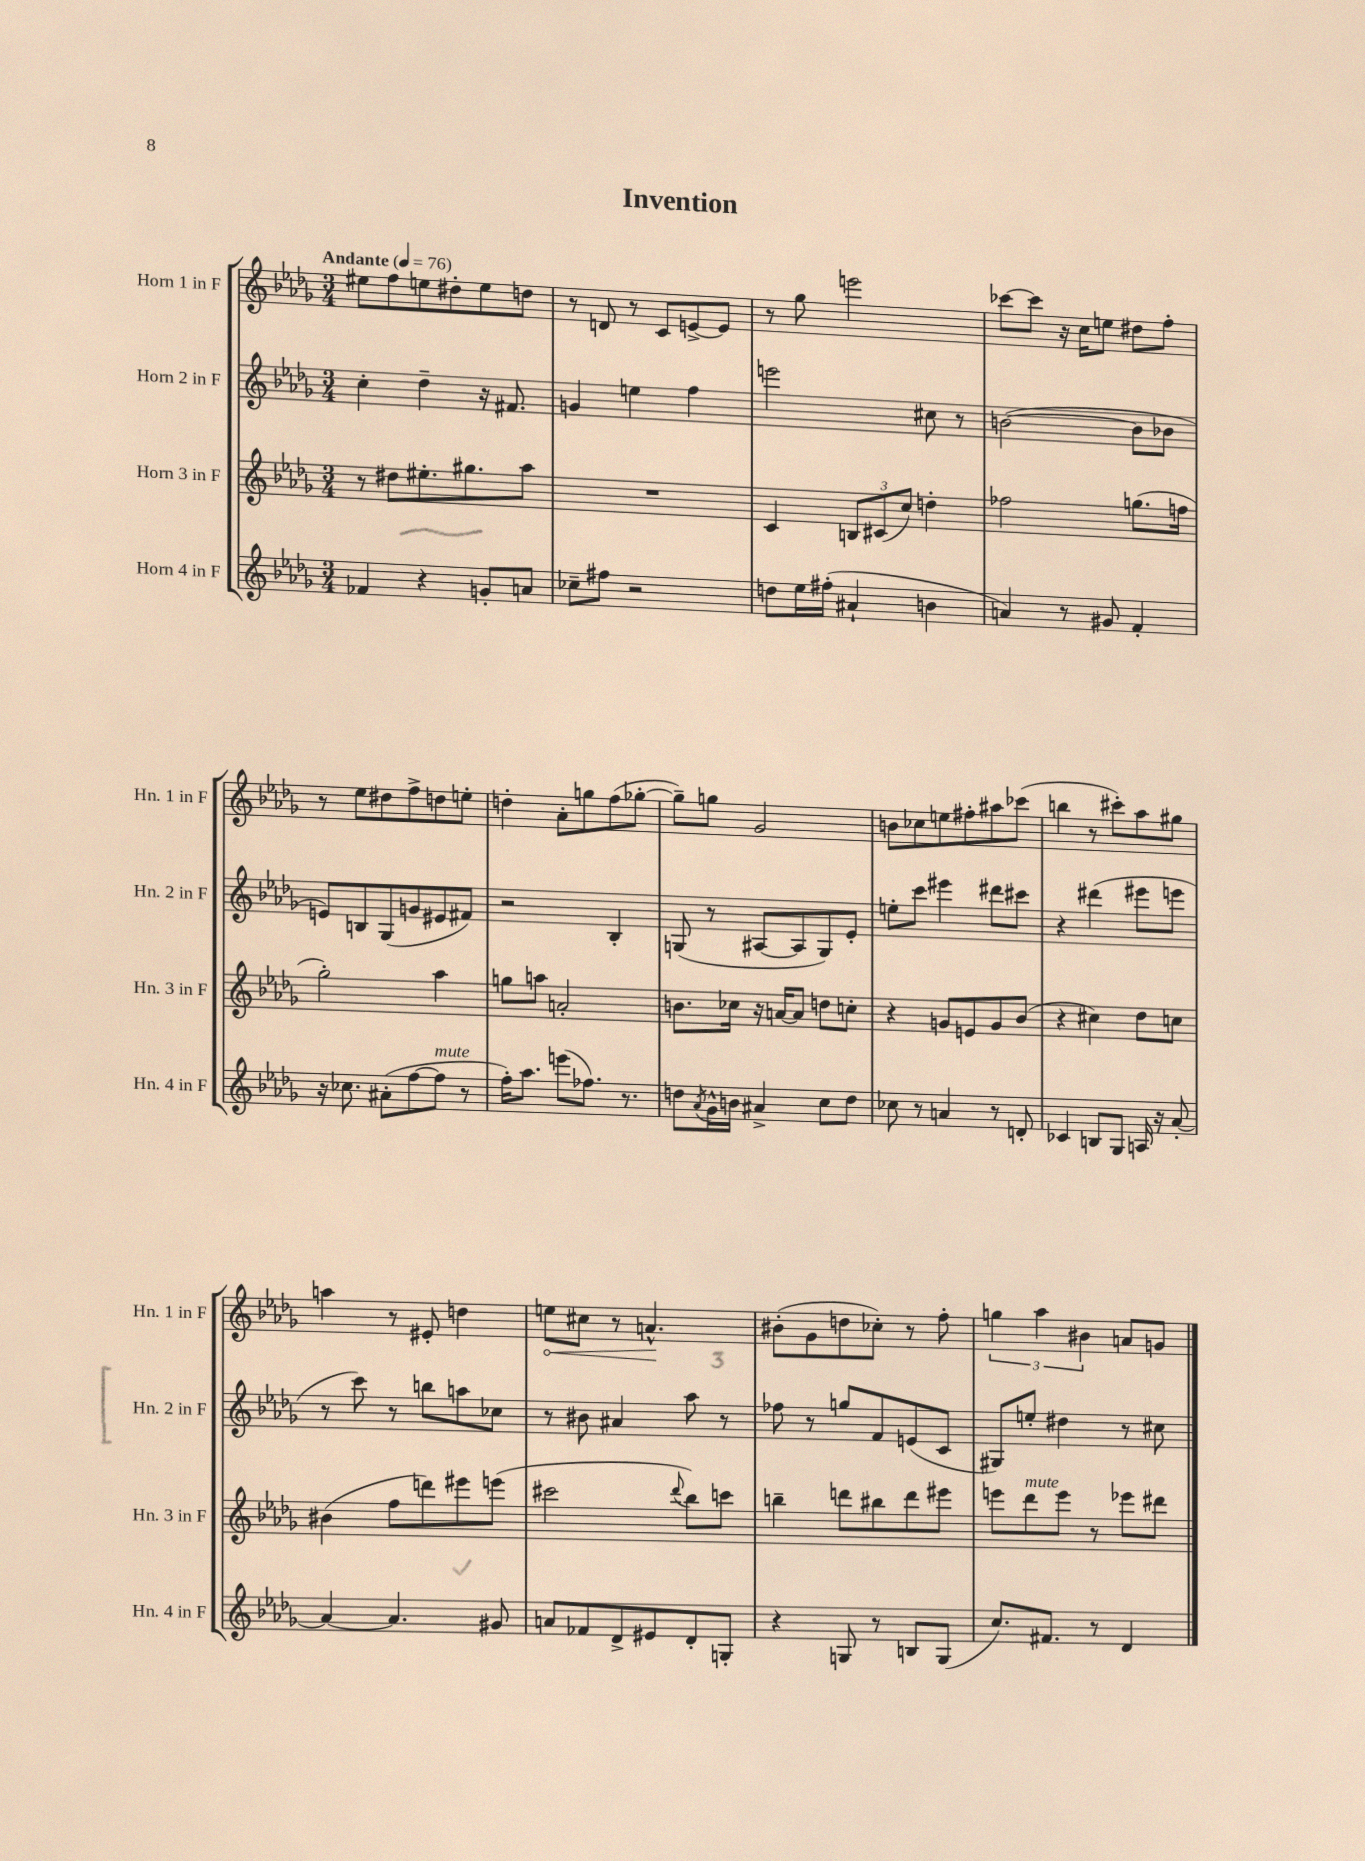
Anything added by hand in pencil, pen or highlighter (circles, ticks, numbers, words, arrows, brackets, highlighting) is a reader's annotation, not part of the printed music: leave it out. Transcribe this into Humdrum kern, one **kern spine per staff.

**kern	**kern	**kern	**kern	**dynam
*part4	*part3	*part2	*part1	*part1
*staff4	*staff3	*staff2	*staff1	*staff1
*I"Horn 4 in F	*I"Horn 3 in F	*I"Horn 2 in F	*I"Horn 1 in F	*
*I'Hn. 4 in F	*I'Hn. 3 in F	*I'Hn. 2 in F	*I'Hn. 1 in F	*
*clefG2	*clefG2	*clefG2	*clefG2	*
*k[b-e-a-d-g-]	*k[b-e-a-d-g-]	*k[b-e-a-d-g-]	*k[b-e-a-d-g-]	*
*M3/4	*M3/4	*M3/4	*M3/4	*
*MM76	*MM76	*MM76	*MM76	*
=1	=1	=1	=1	=1
!	!	!	!LO:TX:a:B:t=Andante	!
4f-X/	8r	4cc'\	8ee#X\L	.
.	8dd#X\L	.	8ff\	.
4r	8.ee#X'\	4dd-~\	8een\	.
.	.	.	8dd#X'\	.
.	8.gg#X\	.	.	.
8gn'/L	.	16r	8ee\	.
.	.	8.f#X/	.	.
8an/J	8aa-\J	.	8ddn\J	.
=2	=2	=2	=2	=2
8cc-X~\L	2.r	4gn/	8r	.
8ff#X\J	.	.	8dn/	.
2r	.	4een\	8r	.
.	.	.	8c/L	.
.	.	4ff\	[8en^/	.
.	.	.	8e/J]	.
=3	=3	=3	=3	=3
8ddn\L	4c/	2eeen\	8r	.
16ee-\L	.	.	8gg-\	.
(16ff#X'\JJ	.	.	.	.
4a#X`/	12Bn/L	.	2eeen\	.
.	(12c#X/	.	.	.
.	12cc/J)	.	.	.
4bn\	4ddn'\	8cc#X\	.	.
.	.	8r	.	.
=4	=4	=4	=4	=4
4an/)	2ff-X\	([2bn\	[8ccc-X\L	.
.	.	.	8ccc-\J]	.
8r	.	.	16r	.
.	.	.	16cc\KL	.
8g#X/	.	.	8een\J	.
4f'/	(8.ggn\L	8b\L]	8dd#X\L	.
.	.	8b-X\J	8ff'\J	.
.	16ffn\Jk	.	.	.
!!LO:LB:g=z
=5	=5	=5	=5	=5
16r	2gg-'\)	8en/L)	8r	.
8.cc-X\	.	.	.	.
.	.	8Bn/	8ee-\L	.
(8a#X'\L	.	(8G-/	8dd#X\	.
[8ff\	.	8gn/	8ff^\	.
!LO:TX:a:i:t=mute	!	!	!	!
8ff\J]	4aa-\	8e#X/	8ddn\	.
8r	.	8f#X/J)	8een'\J	.
=6	=6	=6	=6	=6
16ff'\KL)	8ggn\L	2r	4ddn'\	.
8.aa-\J	.	.	.	.
.	8aan\J	.	.	.
(8eeen\L	2an'/	.	8a-'\L	.
8.ff-X\J)	.	.	8ggn\	.
.	.	4B-'/	(8ff\	.
8.r	.	.	.	.
.	.	.	[8gg-X'\J	.
=7	=7	=7	=7	=7
8ddn\L	8.bn\L	(8Gn/	8gg-~\L])	.
8qa-/	.	.	.	.
16g-^^\L	.	8r	8ggn\J	.
16bn\JJ	16cc-X\Jk	.	.	.
4a#X^/	16r	[8A#X/L	2g-/	.
.	[16an/KL	.	.	.
.	8a/J]	8A#/]	.	.
8cc\L	8ddn\L	8G/)	.	.
8dd\J	8ccn'\J	8e-'/J	.	.
=8	=8	=8	=8	=8
8cc-X\	4r	8een'\L	8bn\L	.
8r	.	8ccc\J	8cc-X\	.
4an/	8gn/L	4eee#X\	8een\	.
.	8en/	.	8ff#X'\	.
8r	8g/	8ddd#X\L	8aa#X\	.
8dn'/	(8b-/J	8ccc#X\J	(8ccc-X\J	.
=9	=9	=9	=9	=9
4c-X/	4r	4r	4bbn\	.
8Bn/L	4cc#X\)	(4ddd#X\	8r	.
8G-/J	.	.	8ccc#X'\L)	.
16An/	8dd-\L	8eee#X\L	8aa-\	.
16r	.	.	.	.
[8a-'/	8ccn\J	8eeen\J	8gg#X\J	.
!!LO:LB:g=z
=10	=10	=10	=10	=10
4a-/_	(4b#X\	8r	4aan\	.
.	.	8ccc\)	.	.
4.a-/]	8ff\L	8r	8r	.
.	8dddn\)	8bbn\L	8e#X'/	.
.	8eee#X\	8aan\	4ddn\	.
8g#X/	(8eeen\J	8cc-X\J	.	.
=11	=11	=11	=11	=11
!	!	!	!	!LO:HP:b
8an/L	2ccc#X\	8r	8een\L	<
8f-X/	.	8b#X\	8cc#X\J	.
8d-^/	.	4a#X/	8r	.
8e#X/	.	.	4.an^^/	.
.	8qqddd-/	.	.	.
8d-'/	8bb-\L)	8aa-\	.	.
8Gn'/J	8cccn\J	8r	.	.
.	.	.	.	[
=12	=12	=12	=12	=12
4r	4bbn~\	8ff-X\	(8b#X'\L	.
.	.	8r	8g-\	.
8Gn/	8dddn\L	8ggn/L	8ddn\	.
8r	8bb#X\	8f/	8cc-X'\J)	.
8Bn/L	8ddd\	(8en/	8r	.
(8G/J	8eee#X\J	8c/J	8ff'\	.
=13	=13	=13	=13	=13
8.cc/L)	8eeen\L	8G#X/L)	6ggn\	.
!	!LO:TX:a:i:t=mute	!	!	!
.	8ddd-\	8een'/J	.	.
.	.	.	6aa-\	.
8.f#X/J	.	.	.	.
.	8eee\J	4dd#X\	.	.
.	.	.	6b#X\	.
8r	8r	.	.	.
4d-/	8eee-X\L	8r	8an/L	.
.	8ddd#X\J	8cc#X\	8gn/J	.
==	==	==	==	==
*-	*-	*-	*-	*-
